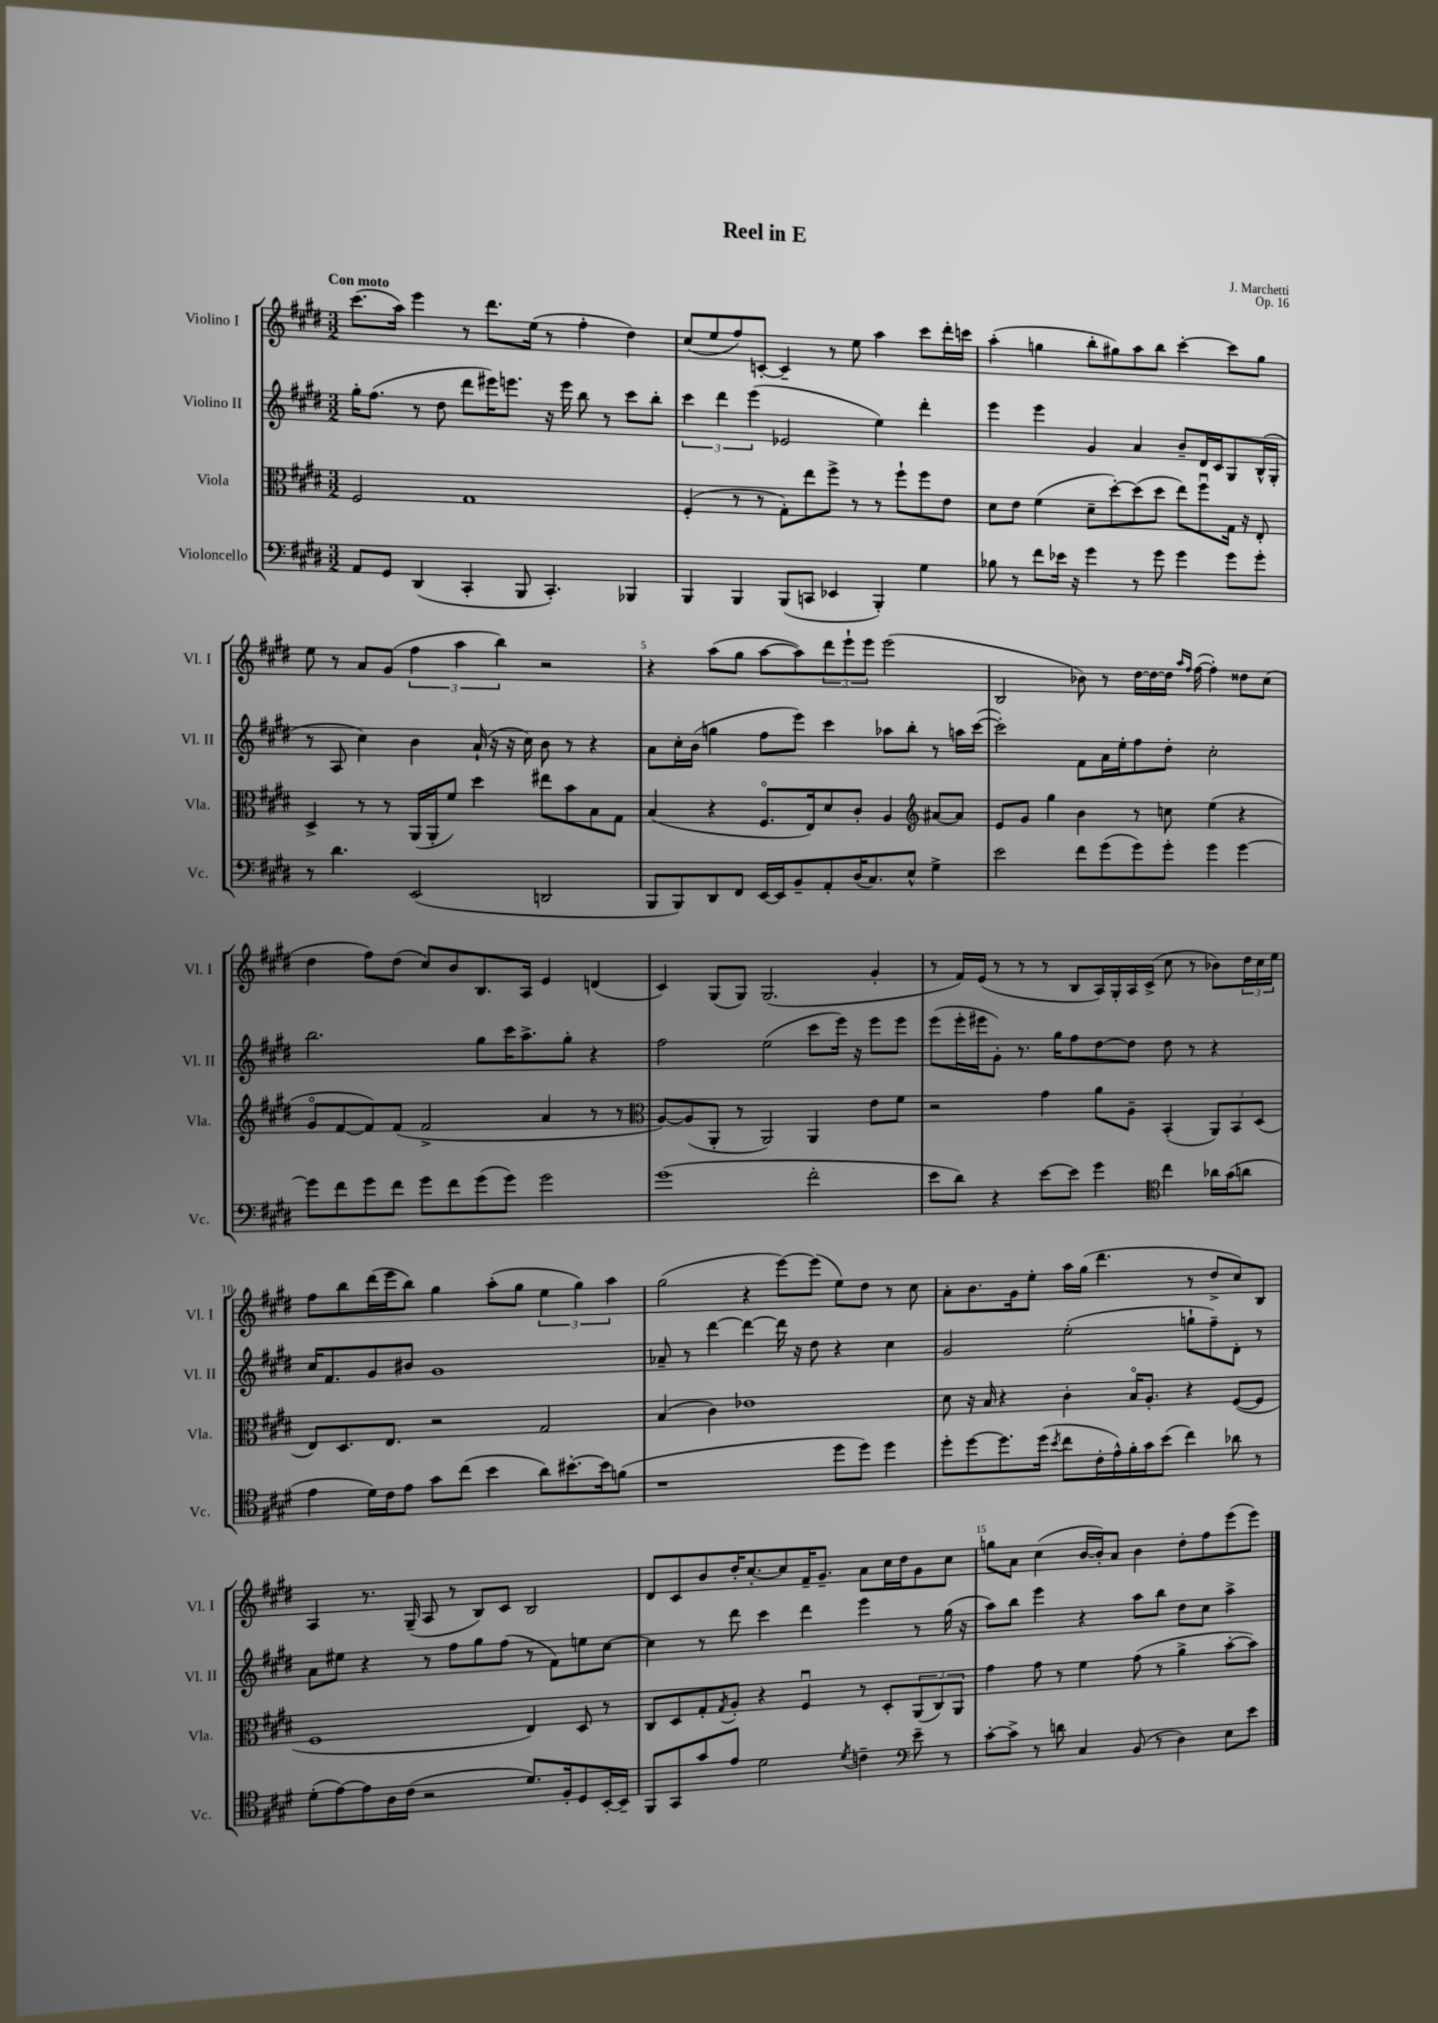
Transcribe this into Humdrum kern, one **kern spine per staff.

**kern	**kern	**kern	**kern
*part4	*part3	*part2	*part1
*staff4	*staff3	*staff2	*staff1
*I"Violoncello	*I"Viola	*I"Violino II	*I"Violino I
*I'Vc.	*I'Vla.	*I'Vl. II	*I'Vl. I
*clefF4	*clefC3	*clefG2	*clefG2
*k[f#c#g#d#]	*k[f#c#g#d#]	*k[f#c#g#d#]	*k[f#c#g#d#]
*M3/2	*M3/2	*M3/2	*M3/2
=1	=1	=1	=1
!	!	!	!LO:TX:a:B:t=Con moto
8AA/L	2F#/	16gg#'\KL	(8.ccc#\L
.	.	(8.ff#\J	.
8GG#/J	.	.	.
.	.	.	16aa\Jk)
(4DD#/	.	8r	4eee\
.	.	8dd#\	.
4CC#'/	1G#	8ddd#\L	8r
.	.	16eee#X\K)	8.ddd#\L
.	.	8.eeen\J	.
8BBB/	.	.	.
.	.	.	(16ee\Jk
4.CC#'/)	.	16r	8r
.	.	16eee\	.
.	.	8bb\	4ff#'\
.	.	8r	.
4BBB-X/	.	8ccc#\L	4dd#\)
.	.	8bb'\J	.
=2	=2	=2	=2
4BBB/	(4F#'/	6ccc#\	(8cc#/L
.	.	.	8ee/
.	.	6ddd#\	.
4BBB/	8r	.	8ff#/)
.	.	(6eee\	.
.	8r	.	[8cn'/J
(8BBB/L	8G#'\L)	2e-X/	4c~/]
8CCn/J	8ee\	.	.
4EE-X/	8ff#^\J	.	8r
.	8r	.	8ee\
4BBB'/)	8r	4ee\)	4aa\
.	8ff#`\L	.	.
4G#\	8ff#\	4ddd#'\	8ccc#\L
.	8e\J	.	16ddd#'\L
.	.	.	16cccn\JJ
=3	=3	=3	=3
8B-X\	8d#\L	4eee\	(4aa'\
8r	8e\J	.	.
8f#\L	(4f#\	4eee\	4ggn\
16e-X\Jk	.	.	.
16r	.	.	.
4g#\	8d#~\L	4g#/	8bb'\L
.	[8dd#'\)	.	8gg#X\)
8r	(8dd#\]	4a/	8aa\
8g#\	8dd#\J	.	8bb\J
4g#\	8ee\L)	8b~/L	[4ccc#'\
.	8ff#u\	16d#/L	.
.	.	16c#/J	.
8g#\L	16G#\Jk	8G#/	8ccc#\L]
.	16r	.	.
8g#'\J	8E'/	(16B^^/L	8gg#\J
.	.	16G#'/JJ	.
!!LO:LB:g=z
=4	=4	=4	=4
8r	4D#^/	8r	8ee\
4.d#\	.	8A/	8r
.	8r	4cc#\)	8a/L
.	8r	.	(8g#/J
(2EE/	(16AA/LL	4b\	6ff#\
.	16AA'/J	.	.
.	8f#/J)	.	.
.	.	.	6aa\
.	4dd#\	(16a`/	.
.	.	16r	.
.	.	.	6bb\)
.	.	16r	.
.	.	16cc#\)	.
2DDn/	8ee#X\L	8b\	2r
.	8b\	8r	.
.	8B\	4r	.
.	8G#\J	.	.
=5	=5	=5	=5
8BBB/L	(4B/	8a\L	4r
8BBB/)	.	16cc#'\L	.
.	.	(16b\JJ	.
8DD#/	4r	4ggn\	(8aa\L
8FF#/J	.	.	8gg#\J
[16EE/LL	8.F#/L	8ff#\L	[8aa\L
16EE/J]	.	.	.
8BB~/	.	8eee\J)	8aa\])
.	16E/k)	.	.
8AA'/	8d#/	4ccc#\	12ddd#\
.	.	.	12eee`\
(16D#/K	8c#'/J	.	.
.	.	.	12eee\J
8.C#/)	.	.	.
.	4A/	8aa-X\L	(2eee\
8E^^/J	.	8bb'\J	.
*	*clefG2	*	*
4G#^\	[8a#X/L	8r	.
.	8a#/J]	16aan\LL	.
.	.	([16ccc#\JJ	.
=6	=6	=6	=6
2e\	8e/L	2ccc#'\])	2B/
.	8g#/J	.	.
.	4gg#\	.	.
8f#\L	4b\	8f#\L	8b-X\)
(8g#\	.	16a\L	8r
.	.	16ee'\J	.
8g#\)	8r	8ff#\	[16dd#\LL
.	.	.	16dd#\_
8g#'\J	8ccn\	8dd#'\J	16dd#\JJ]
.	.	.	16qqaa/LL
.	.	.	16qqff#/JJ
.	.	.	([16ff#\
4g#\	(4ee\	2cc#'\	4ff#'\])
[4g#\	4r	.	8dd##X\L
.	.	.	(8cc#\J
!!LO:LB:g=z
=7	=7	=7	=7
8g#\L]	8g#/L	2.bb\	4dd#\
8f#\	[8f#/	.	.
8g#\	8f#/])	.	8ff#\L)
8f#\J	(8f#/J	.	(8dd#\J
8g#\L	2f#^/	.	8cc#/L)
8f#\	.	.	8b/
(8g#\	.	8gg#\L	8.B/
8g#\J)	.	16ccc#\K	.
.	.	8.aa^\	16A/Jk
2g#\	4a/	.	4e/
.	.	8gg#'\J	.
.	8r	4r	(4dn/
.	8r	.	.
=8	=8	=8	=8
*	*clefC3	*	*
(1g#	[8A/L)	2ff#\	4c#/)
.	(8A/]	.	.
.	8AA'/J	.	(8G#/L
.	8r	.	8G#/J)
.	2AA/)	(2ee\	(2.G#/
2f#'\	4AA/	8ccc#\L	.
.	.	16eee\Jk)	.
.	.	16r	.
.	8e\L	8eee\L	4g#'/
.	8f#\J	8eee\J	.
=9	=9	=9	=9
8e\L	2r	(8eee\L	8r
8d#\J)	.	16eee'\L	16f#/LL)
.	.	16eee#X\J	(16e/JJ
4r	.	8g#'\J)	8r
.	.	8.r	8r
[8e\L	4g#\	.	8r
.	.	16gg#\KL	.
8e\J]	.	8ff#\	8B/L
4g#\	8a\L	[8dd#\	16A/L)
.	.	.	16G#'/
.	8A~\J	8dd#\J]	16A/
.	.	.	(16c#^/JJ
*clefC4	*	*	*
4cc#\	(4BB'/	8dd#\	8cc#\
.	.	8r	8r
16a-X\LL	12AA/L)	4r	8b-X\L)
(16g#\J	.	.	.
.	12BB/	.	.
8an\J	.	.	24dd#\L
.	(12D#/J	.	24cc#\
.	.	.	24ee\JJ
!!LO:LB:g=z
=10	=10	=10	=10
4e\	8E/L)	16cc#/KL	8ff#\L
.	.	8.f#/	.
.	8.D#/	.	8bb\
16d#\LL)	.	8g#/	(16ddd#\L
16c#\J	8.E/J	.	16eee\J
8e\J	.	8b#X/J	8bb\J)
8g#\L	2r	1g#	4gg#\
(8cc#\J	.	.	.
4b\	.	.	(8aa'\L
.	.	.	8gg#\J
8a\L)	2G#/	.	6ee\
[8.b#X'\	.	.	.
.	.	.	6gg#\)
16b#\k]	.	.	.
.	.	.	6aa\
(8fn\J	.	.	.
=11	=11	=11	=11
1r	(4B/	8a-X~/	(2gg#\
.	.	8r	.
.	4c#\)	[4ddd#\	.
.	1e-X	4ddd#\_	4r
.	.	16ddd#\]	[8eee\L)
.	.	16r	.
.	.	8dd#\	(8eee\J]
8dd#\L	.	4r	8ee\L)
8dd#\J)	.	.	8dd#\J
4dd#\	.	4cc#\	8r
.	.	.	8cc#\
=12	=12	=12	=12
8dd#'\L	8d#\	2g#/	8a'\L
[8dd#\	16r	.	8.b\
.	16B/	.	.
8.dd#\]	4r	.	.
.	.	.	16g#\k
.	.	.	8ee'\J
(16dd#\Jk	.	.	.
8qb/	.	.	.
8cc#\L	4c#'\	(2ee'\	16aa\LL
.	.	.	(16gg#\JJ
16c#'\L	.	.	4.ddd#\
16e^^\)	.	.	.
16f#'\	16B/KL	.	.
16g#\J	8.A'/J	.	.
(8b\J	.	.	.
4cc#\)	4r	8ggn`\L	8r
.	.	8ff#~\)	8dd#^/L
8a-X\	([8F#/L	8d#'\J	8cc#/)
8r	8F#/J]	8r	8B/J
!!LO:LB:g=z
=13	=13	=13	=13
(8d#'\L	1F#	8a\L	4A/
[8e\)	.	8ee#X\J	.
8e\]	.	4r	8.r
16A\L	.	.	.
(16c#\JJ	.	.	(16G#~/
2r	.	8r	8A/
.	.	8ff#\L	8r
.	.	8gg#\	8B/L)
.	.	(8ff#\J	8c#/J
8.d#/L)	4E/)	8r	2B/
.	.	8f#\L)	.
16F#'/k	.	.	.
8D#/	8D#/	8een\	.
[16BB'/L	8r	[8cc#\J	.
16BB~/JJ]	.	.	.
=14	=14	=14	=14
8FF#/L	8C#/L	4cc#\]	8d#/L
8GG#/	8D#/	.	8c#/
8g#/	8G#'/	8r	8b/
.	8qG#/	.	.
8e/J	8A'/J	8ddd#\	16dd#'/K
.	.	.	[8.cc#'/
2d#\	4r	4ccc#\	.
.	.	.	8cc#/]
.	4F#u/	4ddd#\	16f#~/K
.	.	.	8.g#~/J
8qd#/	.	.	.
4cn~\	8r	4eee\	8a\L
.	8D#'/L	.	16cc#\L
.	.	.	16dd#\J
*clefF4	*	*	*
8e~\	(12AA/	8r	8g#\
.	12C#/)	.	.
8r	.	(16gg#\	8cc#\J
.	12AA/J	.	.
.	.	16r	.
=15	=15	=15	=15
[8c#'\L	4g#\	8aa\L)	8ggn\L
8c#^\J]	.	8bb\J	8a\J
8r	8g#\	4eee\	(4cc#\
8dn\	8r	.	.
4C#/	4f#\	4r	[16b/LL
.	.	.	16b'/J])
.	.	.	8a/J
(8BB/	(8g#\	8aa\L	4b\
8r	8r	8bb\J	.
4D#\)	4a^\	8dd#\L	8dd#'\L
.	.	8cc#\J	8ff#\
8E\L	[8b'\L	4aa^\	(8eee\
8e\J	8b\J])	.	8eee\J)
==	==	==	==
*-	*-	*-	*-
